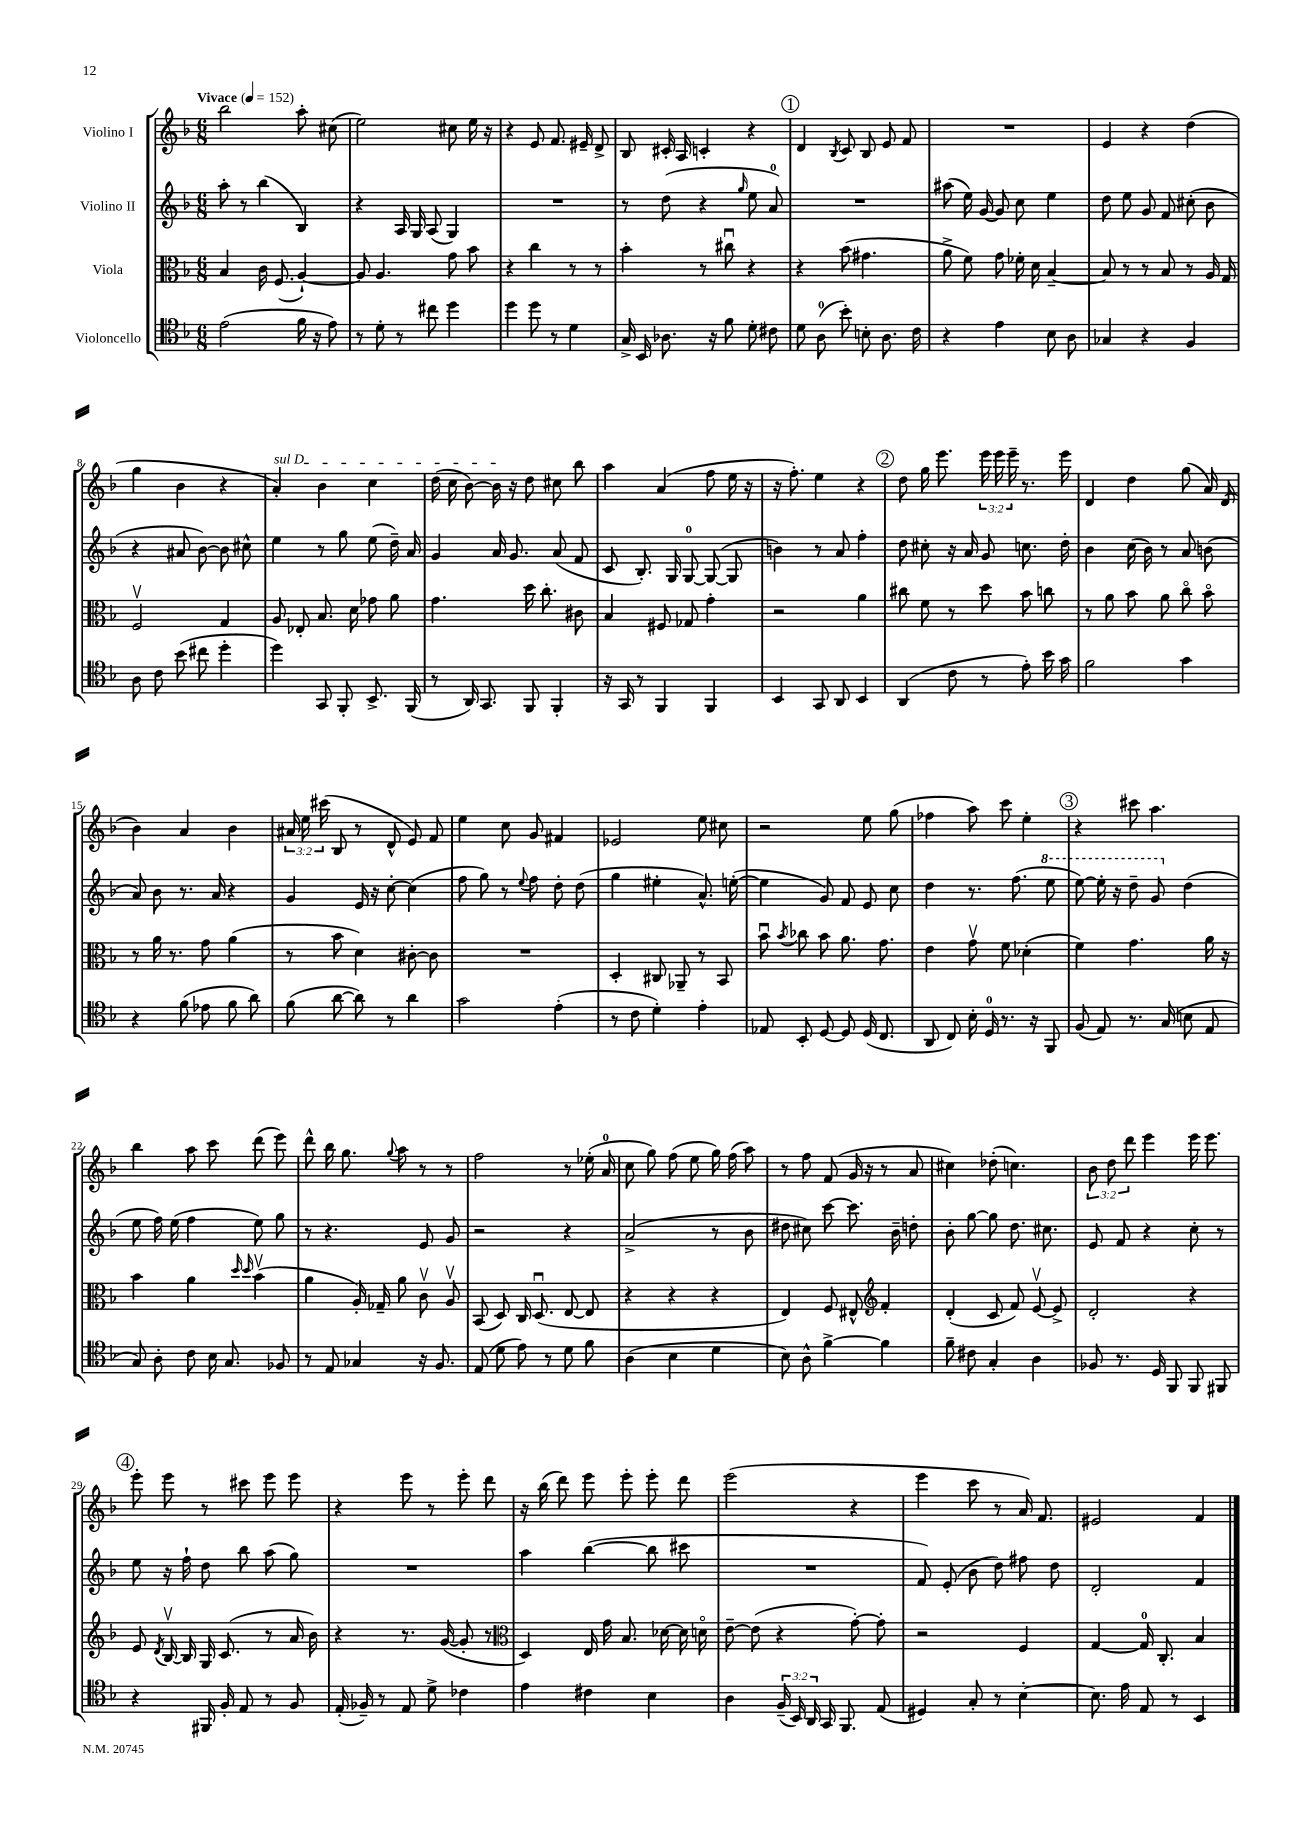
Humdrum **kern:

**kern	**kern	**kern	**kern
*staff4	*staff3	*staff2	*staff1
*clefC4	*clefC3	*clefG2	*clefG2
*k[b-]	*k[b-]	*k[b-]	*k[b-]
*M6/8	*M6/8	*M6/8	*M6/8
*MM152	*MM152	*MM152	*MM152
(2e	4B-	8aa'	2bb-
.	.	8r	.
.	16c	(4bb-	.
.	(8.F	.	.
16f	[4A`)	4B-)	8aa'
16r	.	.	.
8e)	.	.	(8cc#
=	=	=	=
8r	8A]	4r	2ee)
8d'	4.A	.	.
8r	.	16A	.
.	.	16G	.
8cc#	.	(8A	.
4dd	8g	4G)	8cc#
.	8b-	.	16ee
.	.	.	16r
=	=	=	=
4dd	4r	2.r	4r
8dd	4cc	.	8e
8r	.	.	8.f
4d	8r	.	.
.	.	.	16e#~
.	8r	.	8d^
=	=	=	=
16G^	4b-'	8r	8B-
16BB-	.	.	.
8.A-	.	(8dd	16c#'
.	.	.	16A
.	8r	4r	4c'
16r	.	.	.
8f	8cc#u	.	.
.	.	16qqgg	.
8d'	4r	8ee	4r
8c#	.	8a)	.
=	=	=	=
8d	4r	2.r	4d
(8A	.	.	.
.	.	.	8qB-
8b-')	(8b-	.	8c
8B'	4.g#	.	8B-
8.A	.	.	8e
.	.	.	8f
16c	.	.	.
=	=	=	=
4r	8a^	(8aa#	2.r
.	8f)	16ee)	.
.	.	[16g	.
4e	8g	8g]	.
.	16f-'	8cc	.
.	16d	.	.
8B-	[4B-~	4ee	.
8A	.	.	.
=	=	=	=
4G-	8B-]	8dd	4e
.	8r	8ee	.
4r	8r	8g	4r
.	8B-	8f	.
4F	8r	(8cc#'	(4dd
.	16A	8b-	.
.	16G	.	.
=	=	=	=
8A	2Fv	4r	4gg
8c	.	.	.
(8b-	.	8a#	4b-
8cc#	.	[8b-)	.
4dd'	4G	8b-]	4r
.	.	8cc#^^	.
=	=	=	=
4dd)	8A	4ee	4a')
.	8E-'	.	.
8GG	8.B-	8r	4b-
8FF'	.	8gg	.
.	16d	.	.
8.BB-^	8g-	(8ee	4cc
.	8a	16dd~)	.
(16FF	.	16a	.
=	=	=	=
8r	4.g	4g	(16dd
.	.	.	16cc
16AA)	.	.	[8b-)
8.GG	.	.	.
.	.	16a	16b-]
.	.	8.g	16r
8FF	16dd	.	8dd
.	8.cc'	.	.
4FF'	.	(8a	8cc#
.	8c#	8f	8bb-
=	=	=	=
16r	4B-	8c	4aa
16GG	.	.	.
8r	.	8.B-')	.
4FF	8F#	.	(4a
.	.	16G	.
.	8G-	[8G	.
4FF	4g'	(8G_	8ff
.	.	8G]	16ee
.	.	.	16r
=	=	=	=
4BB-	2r	4b)	16r
.	.	.	8.ff')
8GG	.	8r	4ee
8AA	.	8a	.
4BB-	4a	4ff'	4r
=	=	=	=
(4AA	8cc#	8dd	8dd
.	8f	8cc#'	16gg
.	.	.	8.eee
8c	8r	16r	.
.	.	16a	.
8r	8dd	8g	24eee
.	.	.	24eee
.	.	.	24eee~
8e')	8b-	8.cc	8.r
16b-	8cc	.	.
16g	.	16dd'	16eee
=	=	=	=
2f	8r	4b-	4d
.	8a	.	.
.	8b-	(16cc	4dd
.	.	16b-)	.
.	8a	8r	.
4g	8cco	8a	(8gg
.	8b-o	(8b	16a)
.	.	.	(16d
=	=	=	=
4r	8r	8a)	4b-)
.	16a	8b-	.
.	8.r	.	.
(8f	.	8.r	4a
8e-	8g	.	.
.	.	16a	.
8f	(4a	4r	4b-
8a)	.	.	.
=	=	=	=
(8f	8r	4g	24a#
.	.	.	24ee
.	.	.	(24ccc#
[8a	8b-	.	8B-
8a])	4d)	16e	8r
.	.	16r	.
8r	.	[8cc'	8d^^
4a	[8c#'	(4cc]	8e)
.	8c#]	.	8f
=	=	=	=
2g	2.r	8ff	4ee
.	.	8gg)	.
.	.	8r	8cc
.	.	8qqee	.
.	.	8ff	8g
(4e'	.	8dd'	4f#
.	.	(8dd	.
=	=	=	=
8r	4D'	4gg	2e-
8c	.	.	.
4d')	8C#	4ee#'	.
.	8AA-~	.	.
4e'	8r	8.a^^)	8ee
.	8BB-	.	8cc#
.	.	([16ee'	.
=	=	=	=
8E-	8b-u	4ee]	2r
.	8qb-	.	.
8BB-'	8cc-	.	.
[8D	8b-	8g)	.
8D]	8.a	8f	.
(16D	.	8e	8ee
8.C	8.g	.	.
.	.	8cc	(8gg
=	=	=	=
8AA	4e	4dd	4ff-
8C)	.	.	.
16B-'	8gv	8.r	8aa)
16D	.	.	.
8.r	8f	.	8ccc
.	.	(8.ff	.
.	(4d-'	.	4ee'
16r	.	.	.
8FF	.	8eee	.
=	=	=	=
(8F	4f)	[8eee)	4r
8E)	.	16eee']	.
.	.	16r	.
8.r	4.g	8ddd~	8ccc#
.	.	8gg	4.aa
(16G	.	.	.
8B	.	(4dd	.
8E	16a	.	.
.	16r	.	.
=	=	=	=
8G)	4b-	8ee	4bb-
8A'	.	16ff)	.
.	.	(16ee	.
8c	4a	4ff	8aa
16B-	.	.	8ccc
8.G	.	.	.
.	16qqdd	.	.
.	16qqdd	.	.
.	(4b-v	8ee)	(8ddd
8F-	.	8gg	8eee)
=	=	=	=
8r	4a	8r	8ddd^^
8E	.	4.r	16bb-
.	.	.	8.gg
4G-	16A')	.	.
.	16G-~	.	.
.	.	.	8qqgg
.	8a	.	8aa
16r	8cv	8e	8r
8.F	.	.	.
.	8Av	8g	8r
=	=	=	=
(8E	(8BB-	2r	2ff
8d	8D)	.	.
8e)	16C	.	.
.	(8.Du	.	.
8r	.	.	.
8d	[8E	4r	8r
8f	8E]	.	(16ee-'
.	.	.	16a
=	=	=	=
(4A	4r	(2a^	8cc
.	.	.	8gg)
4B-	4r	.	(8ff
.	.	.	8ee
4d	4r	8r	16gg)
.	.	.	(16ff
.	.	8b-	8aa)
=	=	=	=
8B-)	4E)	8dd#	8r
8A^^	.	8cc#)	8ff
[4f^	8F	[8ccc	(8f
.	8E#^^	8.ccc]	16g
.	.	.	16r
*	*clefG2	*	*
4f]	4f'	.	8r
.	.	16b-~	.
.	.	8dd'	8a
=	=	=	=
8f~	(4d'	8b-'	4cc#)
8c#	.	[8gg	.
4G'	8c	8gg]	(8dd-'
.	8f)	8.dd	4.cc)
4A	[8ev	.	.
.	.	8.cc#	.
.	8e^]	.	.
=	=	=	=
8F-	2d'	8e	12b-
.	.	.	12dd
8.r	.	8f	.
.	.	.	12ddd
.	.	4r	4eee
16D	.	.	.
8FF	.	.	.
8FF	4r	8cc'	16eee
.	.	.	8.eee
8FF#	.	8r	.
=	=	=	=
4r	8e	8ee	8eee'
.	8qd	.	.
.	[16B-v	16r	8eee
.	16B-]	16ff`	.
16FF#	16G	8dd	8r
16F'	(8.c	.	.
8E	.	8bb-	8ccc#
8r	8r	(8aa	8eee
8F	16a	8gg)	8eee
.	16b-)	.	.
=	=	=	=
(16E'	4r	2.r	4r
16F-~)	.	.	.
8r	.	.	.
8E	8.r	.	8eee
8d^	.	.	8r
.	([16g	.	.
4c-	8g']	.	8eee'
.	8r	.	8ddd
=	=	=	=
*	*clefC3	*	*
4e	4D)	4aa	16r
.	.	.	(16bb-
.	.	.	8ddd)
4c#	16E	([4bb-	8eee
.	16g	.	.
.	8.B-	.	8eee'
4B-	.	8bb-]	8eee'
.	[16d-	.	.
.	16d-]	8ccc#	8ddd
.	16do	.	.
=	=	=	=
4A	[8e~	2.r	(2eee
.	(8e]	.	.
(24F~	4r	.	.
24BB-)	.	.	.
24AA	.	.	.
16GG	.	.	.
8.FF	.	.	.
.	[8g')	.	4r
(8E	8g']	.	.
=	=	=	=
4D#)	2r	8f)	4eee
.	.	(8e'	.
8G'	.	8b-	8ccc
8r	.	8dd)	8r
[4B-'	4F	8ff#	16a)
.	.	.	8.f
.	.	8dd	.
=	=	=	=
8.B-]	[4G	2d'	2e#
16e	.	.	.
8E	16G]	.	.
.	8.C'	.	.
8r	.	.	.
4BB-	4B-	4f	4f
==	==	==	==
*-	*-	*-	*-
